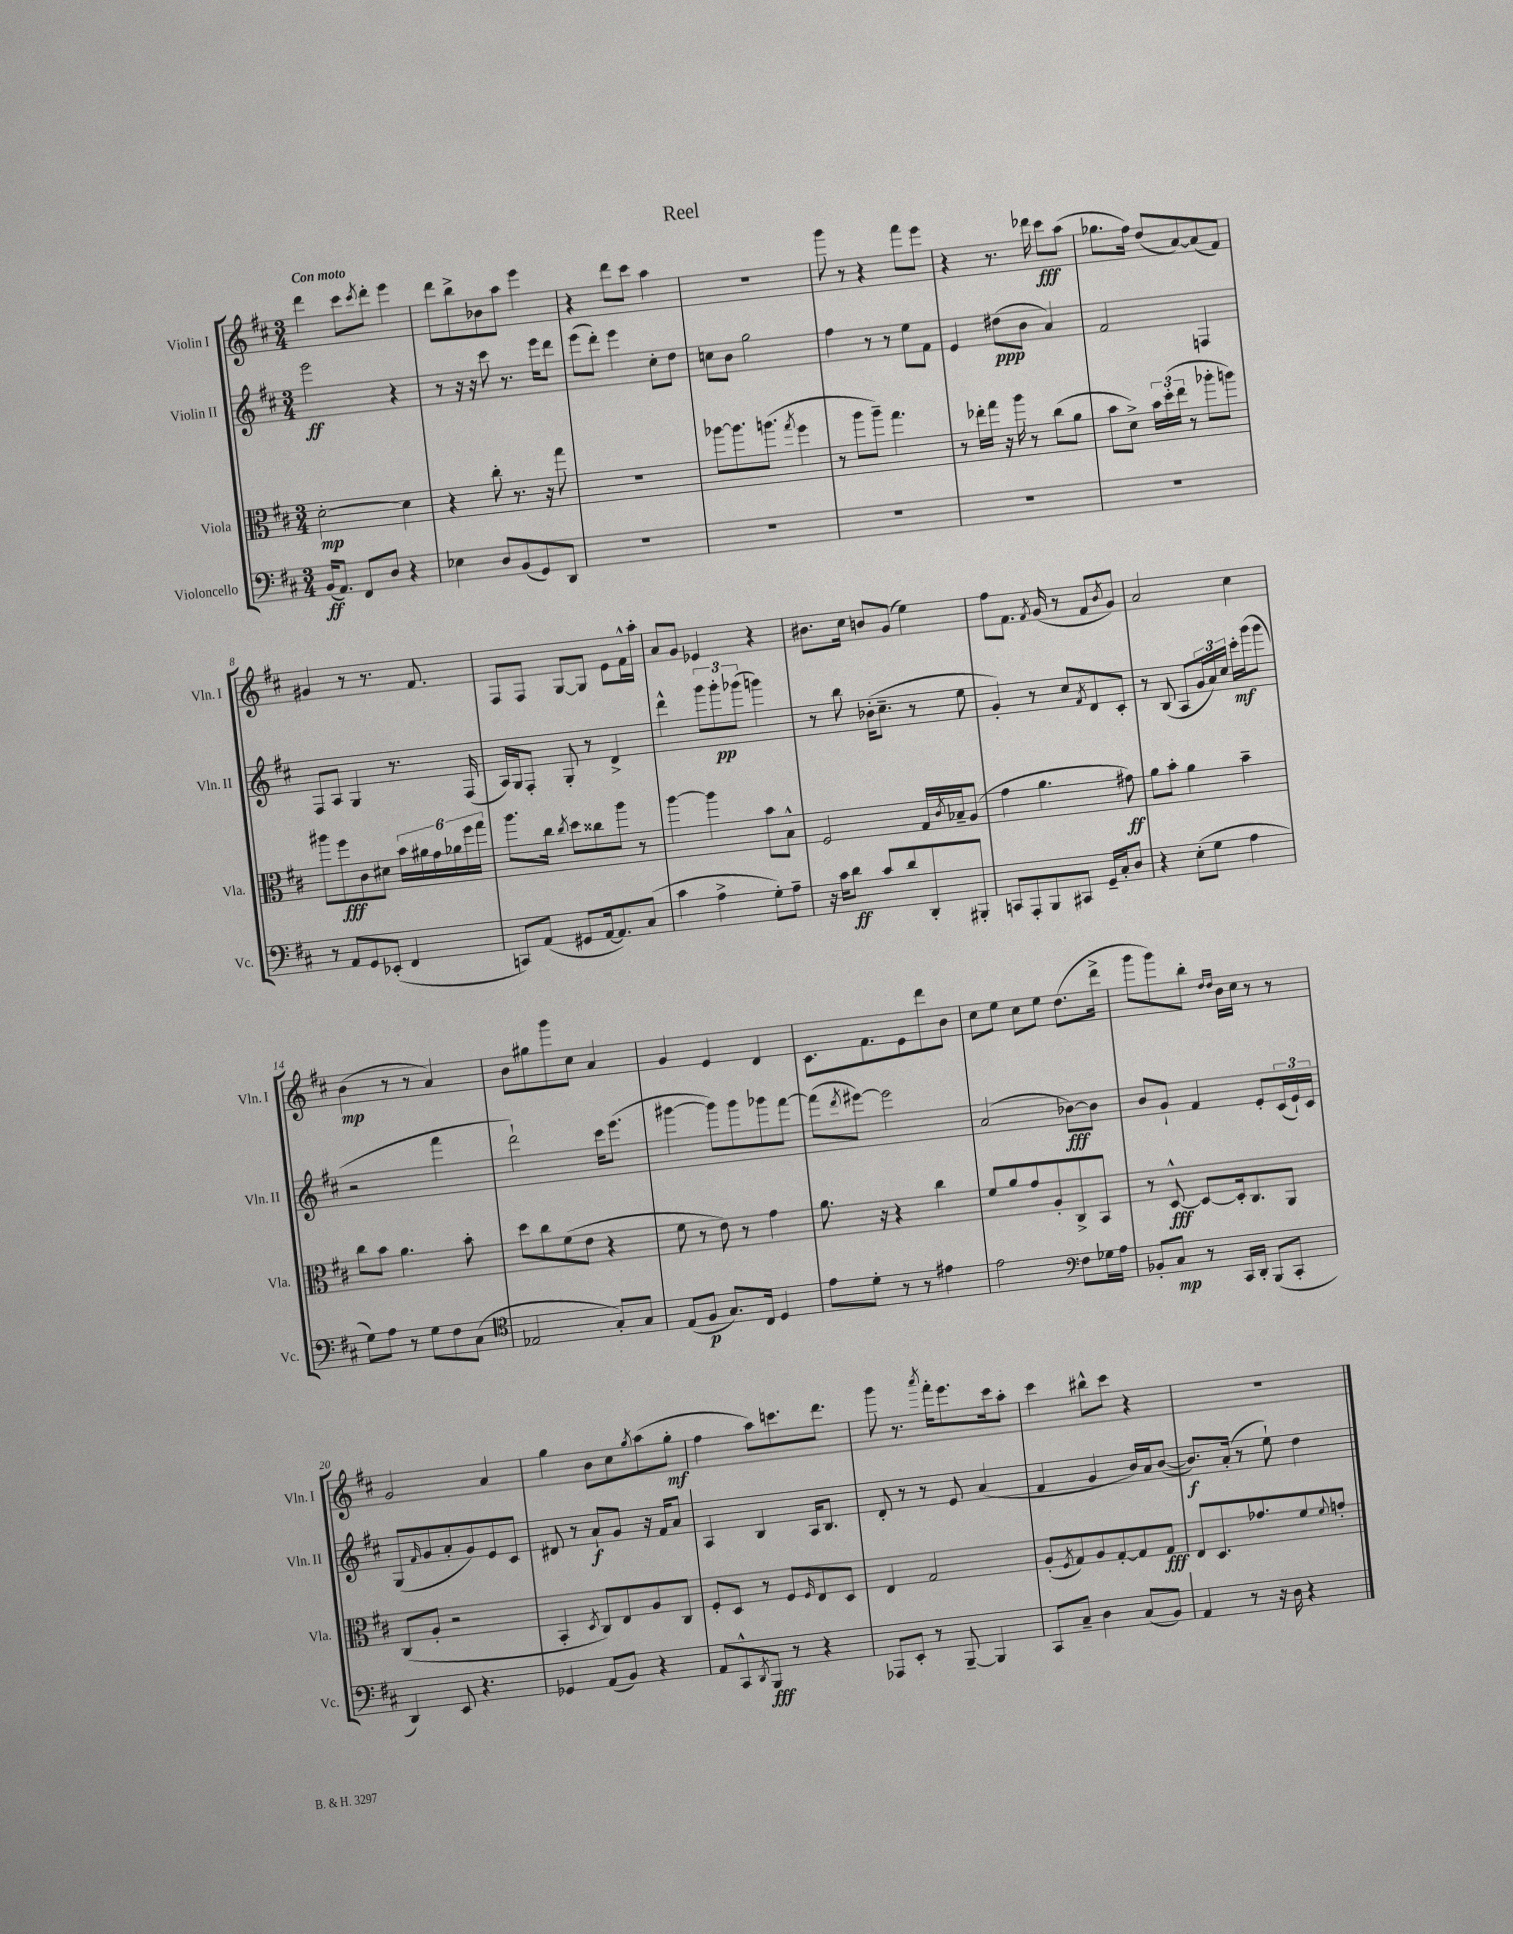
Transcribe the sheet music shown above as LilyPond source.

\header { title = "Reel" }
<<
\new StaffGroup <<
\new Staff = "s0" \with { instrumentName = "Violin I" shortInstrumentName = "Vln. I" } {
    \clef treble \key d \major \numericTimeSignature \time 3/4 \tempo "Con moto"
    d'''4 cis'''8 \acciaccatura { cis'''8 } d'''8-. e'''4 |
    d'''8 b''8-> bes'8 a''8 e'''4 |
    r4 d'''8 cis'''8 a''4 |
    r2. |
    g'''8 r8 r4 fis'''8 e'''8 |
    r4 r8. des'''16 cis'''8\fff a''8( |
    ges''8. fis''16) d''8( a'8~) a'8( fis'8) |
    gis'4 r8 r8. fis'8. |
    fis8 fis8 g8~ g8 e'8 fis'16-^ a''16-. |
    a'8 g'8 ees'4 r4 |
    bis'8. cis''16 b'8 g'8( e''4) |
    fis''8 fis'8. \acciaccatura { fis'8 } g'16( r8 fis'8 \acciaccatura { b'8 } g'8) |
    a'2 cis''4 |
    b'4\mp( r8 r8 a'4) |
    b'8 gis''8 g'''8 cis''8 a'4 |
    g'4 e'4 d'4 |
    cis'8. fis'8. e'8 d'''8 b'8 |
    cis''8 e''8 cis''8 e''8 d''8.( d'''16-> |
    g'''8 g'''8) b''8-. \grace { d''16 d''16 } b'16 cis''16 r8 r8 |
    g'2 a'4 |
    g''4 b'8 cis''8 \acciaccatura { g''8 } a''8( g''8-.\mf |
    fis''4 a''8) c'''8. d'''8. |
    g'''8 r8. \acciaccatura { a'''8 } fis'''16-. e'''8. cis'''16 a''8-. |
    cis'''4 bis''8-^ cis'''8 r4 |
    R2. \bar "|." |
}
\new Staff = "s1" \with { instrumentName = "Violin II" shortInstrumentName = "Vln. II" } {
    \clef treble \key d \major \numericTimeSignature \time 3/4
    e'''2\ff r4 |
    r8 r16 r16 cis'''8 r8. e'''16 d'''8 |
    e'''8( d'''8-.) e'''4 cis''8-. d''8 |
    c''8 b'8 g''2 |
    fis''4 r8 r8 e''8 fis'8 |
    e'4 dis''8\ppp( b'8 a'4) |
    fis'2 f4 |
    fis8 a8 g4 r8. fis16( |
    a16) g16 fis8-. g8-. r8 d'4-> |
    d'''4-^ \tuplet 3/2 { g'''8 g'''8-.\pp ges'''8( } g'''4) |
    r8 b''8 bes'16-.( cis''8.-- r8 e''8 |
    g'4-.) r8 cis''8 \acciaccatura { fis'8 } d'8 cis'8-. |
    r8 b8( a8 \tuplet 3/2 { g'16 a'16) cis''16 } cis'''16-.\mf g'''16( g'''8 |
    r2 fis'''4 |
    d'''2-!) cis'''16 e'''8.( |
    gis'''4~ gis'''8) gis'''8 ges'''8 fis'''8~ |
    fis'''8( \acciaccatura { d'''8 } eis'''8~) eis'''2 |
    a'2( bes'8~\fff) bes'8 |
    b'8 g'8-! fis'4 e'8-. \tuplet 3/2 { cis'16( e'16-!) cis'16 } |
    g8( \grace { fis'16 } g'8 a'8-. g'8) e'8 cis'8 |
    dis'8 r8 a'8-!\f g'8 r16 fis'16 a'8 |
    a4 b4 a16 b8. |
    d'8-. r8 r8 e'8 a'4( |
    fis'4 g'4 b'16) a'16 b'8~( |
    b'8.\f) a'16-.( r8 e''8-!) d''4 \bar "|." |
}
\new Staff = "s2" \with { instrumentName = "Viola" shortInstrumentName = "Vla." } {
    \clef alto \key d \major \numericTimeSignature \time 3/4
    d'2~-.\mp d'4 |
    r4 cis''8-. r8. r16 g''8 |
    R2. |
    aes''8~ aes''8. a''8.( \acciaccatura { g''8 } fis''4 |
    r8 a''8 a''8--) g''4. |
    r8 ees''16-. g''16 r16 a''16 r8 cis''8( a'8 |
    b'8 d'8->) \tuplet 3/2 { b'16 d''16-.( e''16 } r8 aes''8-. a''8) |
    ais''8 fis''8\fff cis'8 dis'8 \tuplet 6/4 { b'16 ais'16 g'16 aes'16 fis''16 g''16 } |
    a''8. cis''16 \acciaccatura { cis''8 } d''8 cisis''8 a''8 r8 |
    a''4~ a''4 b'8 b8-^ |
    fis2 g16 \acciaccatura { cis'8 } bes16-- a8( |
    g'4 a'4. gis'8\ff) |
    a'8 b'8-. a'4 b'4-- |
    cis''8 b'8 a'4. b'8-. |
    d''8 cis''8 fis'8( e'8 r4 |
    fis'8 r8 e'8) r8 g'4 |
    a'8. r16 r4 cis''4 |
    fis'8 a'8 g'8 a8-. cis8-> b,8 |
    r8 d8~-^\fff d8~ d16-. cis8. a,8 |
    cis8( a8-. r2 |
    b,4-. \acciaccatura { d8 } cis8) e8 a8 cis8 |
    fis8-. d8 r8 fis8 \grace { fis16 } e8 d8 |
    e4 g2 |
    a8-.( \acciaccatura { fis8 } g8) a8 g8~-. g8 g8\fff |
    e8 d8. ges'8. fis'8 \appoggiatura { fis'8 } g'8-. \bar "|." |
}
\new Staff = "s3" \with { instrumentName = "Violoncello" shortInstrumentName = "Vc." } {
    \clef bass \key d \major \numericTimeSignature \time 3/4
    b,16\ff( a,8.) fis,8 d8 r4 |
    ees4 d8 b,8( g,8) d,8 |
    R2. |
    R2. |
    R2. |
    R2. |
    R2. |
    r8 a,8 g,8 ees,8-.( fis,4 |
    c,8) a,8( gis,8 a,16~ a,8.) cis8( |
    cis'4 a4-> g8-.) a8-- |
    r16 cis'16 d'8\ff cis'8 d'8 d,8-. bis,,8-. |
    c,8 a,,8-. b,,8 cis,8 g,16-- cis16-. d8 |
    r4 e8-.( g8 a4 |
    g8) a8 r8 g8 fis8 cis8( |
    \clef tenor ees2 g8-.) g8 |
    e8( fis8\p g8.) cis16 d4 |
    e'8 d'8-. r8 r8 eis'4 |
    e'2 \clef bass fis8 ges16 a16 |
    bes,8-. cis8\mp r8 cis,16 d,16-. b,,8( cis,8-. |
    d,4) e,8 r4. |
    ges,4 a,8( b,8) r4 |
    a,8 cis,8-^ \acciaccatura { d,8 } b,,8\fff r8 r4 |
    aes,,8 e,8-. r8 b,,8~-- b,,4 |
    cis,8 cis8-- d4 cis8( b,8) |
    a,4 r8 r16 d16 r4 \bar "|." |
}
>>
>>
